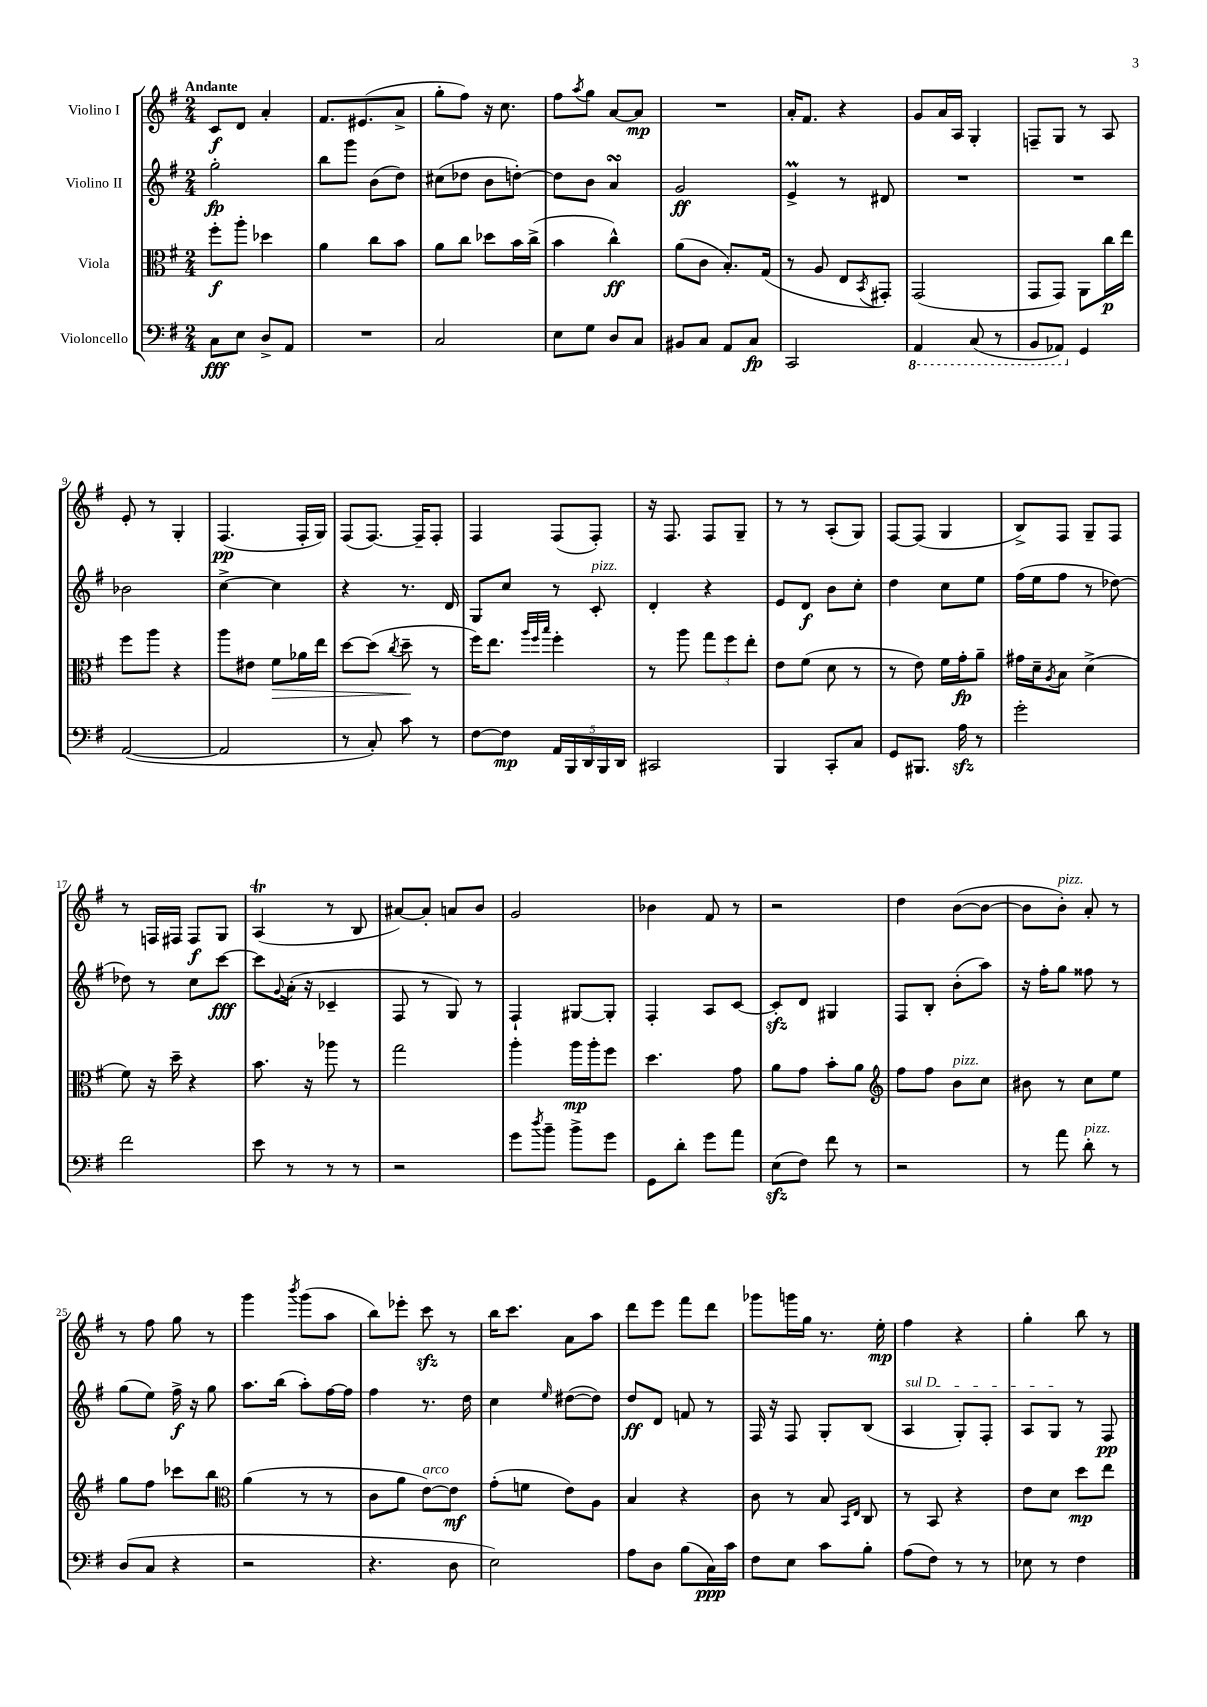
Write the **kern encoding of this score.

**kern	**kern	**kern	**kern
*staff4	*staff3	*staff2	*staff1
*clefF4	*clefC3	*clefG2	*clefG2
*k[f#]	*k[f#]	*k[f#]	*k[f#]
*M2/4	*M2/4	*M2/4	*M2/4
8C	8ff#'	2gg'	8c
8E	8aa'	.	8d
8D^	4dd-	.	4a'
8AA	.	.	.
=	=	=	=
2r	4a	8bb	8.f#
.	.	8ggg	.
.	.	.	(8.e#
.	8cc	(8b	.
.	8b	8dd)	8a^
=	=	=	=
2C	8a	(8cc#	8gg'
.	8cc	8dd-	8ff#)
.	8dd-	8b	16r
.	.	.	8.cc
.	16b	[8dd')	.
.	(16cc^	.	.
=	=	=	=
8E	4b	8dd]	8ff#
.	.	.	8qaa
8G	.	8b	8gg
8D	4cc^^)	4a	[8a
8C	.	.	8a]
=	=	=	=
8BB#	(8a	2g	2r
8C	8c	.	.
8AA	8.B')	.	.
8C	.	.	.
.	(16G	.	.
=	=	=	=
2CC	8r	4e^	16a'
.	.	.	8.f#
.	8A	.	.
.	8E	8r	4r
.	8qBB	.	.
.	8GG#')	8d#	.
=	=	=	=
4AAA	(2GG	2r	8g
.	.	.	16a
.	.	.	16A
(8CC	.	.	4G'
8r	.	.	.
=	=	=	=
8BBB	8GG	2r	8F~
8AAA-)	8GG)	.	8G
4GG	8AA	.	8r
.	16cc	.	8A
.	16ee	.	.
=	=	=	=
([2AA	8ff#	2b-	8e'
.	8aa	.	8r
.	4r	.	4G'
=	=	=	=
2AA]	8aa	[4cc^	(4.F#
.	8e#	.	.
.	8f#	4cc]	.
.	16a-	.	16F#'
.	16ee	.	16G)
=	=	=	=
8r	[8dd	4r	(8F#
8C')	(8dd]	.	[8.F#)
.	8qcc	.	.
8c	8dd~	8.r	.
.	.	.	16F#~]
8r	8r	.	8F#'
.	.	16d	.
=	=	=	=
[8F#	16ff#)	8G	4F#
.	8.ee	.	.
8F#]	.	8cc	.
.	32qqaa	.	.
.	32qqff#	.	.
.	32qqbb	.	.
20AA	4ff#'	8r	(8F#
20BBB	.	.	.
20DD	.	.	.
.	.	8c'	8F#')
20BBB	.	.	.
20DD	.	.	.
=	=	=	=
2CC#	8r	4d'	16r
.	.	.	8.F#
.	8aa	.	.
.	12gg	4r	8F#
.	12ff#	.	.
.	.	.	8G~
.	12ee'	.	.
=	=	=	=
4BBB	8e	8e	8r
.	(8f#	8d	8r
8CC'	8d	8b	(8A'
8C	8r	8cc'	8G)
=	=	=	=
8GG	8r	4dd	[8F#
8.BBB#	8e)	.	(8F#]
.	16f#	8cc	4G
16A	16g'	.	.
8r	8a~	8ee	.
=	=	=	=
2g'	16g#	(16ff#	8B^)
.	16d~	16ee	.
.	8qA	.	.
.	8B	8ff#	8F#
.	(4d^	8r	8G~
.	.	[8dd-)	8F#
=	=	=	=
2f#	8f#)	8dd-]	8r
.	16r	8r	16F
.	16dd~	.	16F#
.	4r	8cc	8F#
.	.	[8ccc	8G
=	=	=	=
8e	8.b	8ccc]	(4A
.	.	8qqg	.
8r	.	(16a'	.
.	16r	16r	.
8r	8aa-	4c-~	8r
8r	8r	.	8B
=	=	=	=
2r	2gg	8F#	[8a#)
.	.	8r	8a#']
.	.	8G)	8a
.	.	8r	8b
=	=	=	=
8g	4aa'	4F#`	2g
8qdd	.	.	.
8b~	.	.	.
8b^	16aa	[8G#	.
.	16aa'	.	.
8g	8ff#	8G#']	.
=	=	=	=
8GG	4.dd	4F#'	4b-
8d'	.	.	.
8g	.	8A	8f#
8a	8g	[8c	8r
=	=	=	=
(8E	8a	8c']	2r
8F#)	8g	8d	.
8f#	8b'	4G#	.
8r	8a	.	.
=	=	=	=
*	*clefG2	*	*
2r	8ff#	8F#	4dd
.	8ff#	8B'	.
.	8b	(8b'	([8b
.	8cc	8aa)	8b_
=	=	=	=
8r	8b#	16r	8b]
.	.	16ff#'	.
8a	8r	8gg	8b')
8d'	8cc	8ff##	8a'
8r	8ee	8r	8r
=	=	=	=
(8D	8gg	(8gg	8r
8C	8ff#	8ee)	8ff#
4r	8ccc-	16ff#^	8gg
.	.	16r	.
.	8bb	8gg	8r
=	=	=	=
*	*clefC3	*	*
2r	(4a	8.aa	4ggg
.	.	(16bb	.
.	.	.	8qbbb
.	8r	8aa')	(8ggg
.	8r	[16ff#	8aa
.	.	16ff#]	.
=	=	=	=
4.r	8c	4ff#	8bb)
.	8a	.	8eee-'
.	[8e)	8.r	8ccc
8D	8e]	.	8r
.	.	16dd	.
=	=	=	=
2E)	(8g'	4cc	16bb
.	.	.	8.ccc
.	8f	.	.
.	.	16qqee	.
.	8e)	([8dd#	8a
.	8A	8dd#])	8aa
=	=	=	=
8A	4B	8dd	8ddd
8D	.	8d	8eee
(8B	4r	8f	8fff#
16C)	.	8r	8ddd
16c	.	.	.
=	=	=	=
8F#	8c	16F#	8ggg-
.	.	16r	.
8E	8r	8F#	16ggg
.	.	.	16gg
8c	8B	8G'	8.r
.	16qqBB	.	.
.	16qqE	.	.
8B'	8C	(8B	.
.	.	.	16ee'
=	=	=	=
(8A	8r	4A	4ff#
8F#)	8BB	.	.
8r	4r	8G')	4r
8r	.	8F#'	.
=	=	=	=
8E-	8e	8A	4gg'
8r	8d	8G	.
4F#	8dd	8r	8bb
.	8ee	8F#	8r
==	==	==	==
*-	*-	*-	*-
